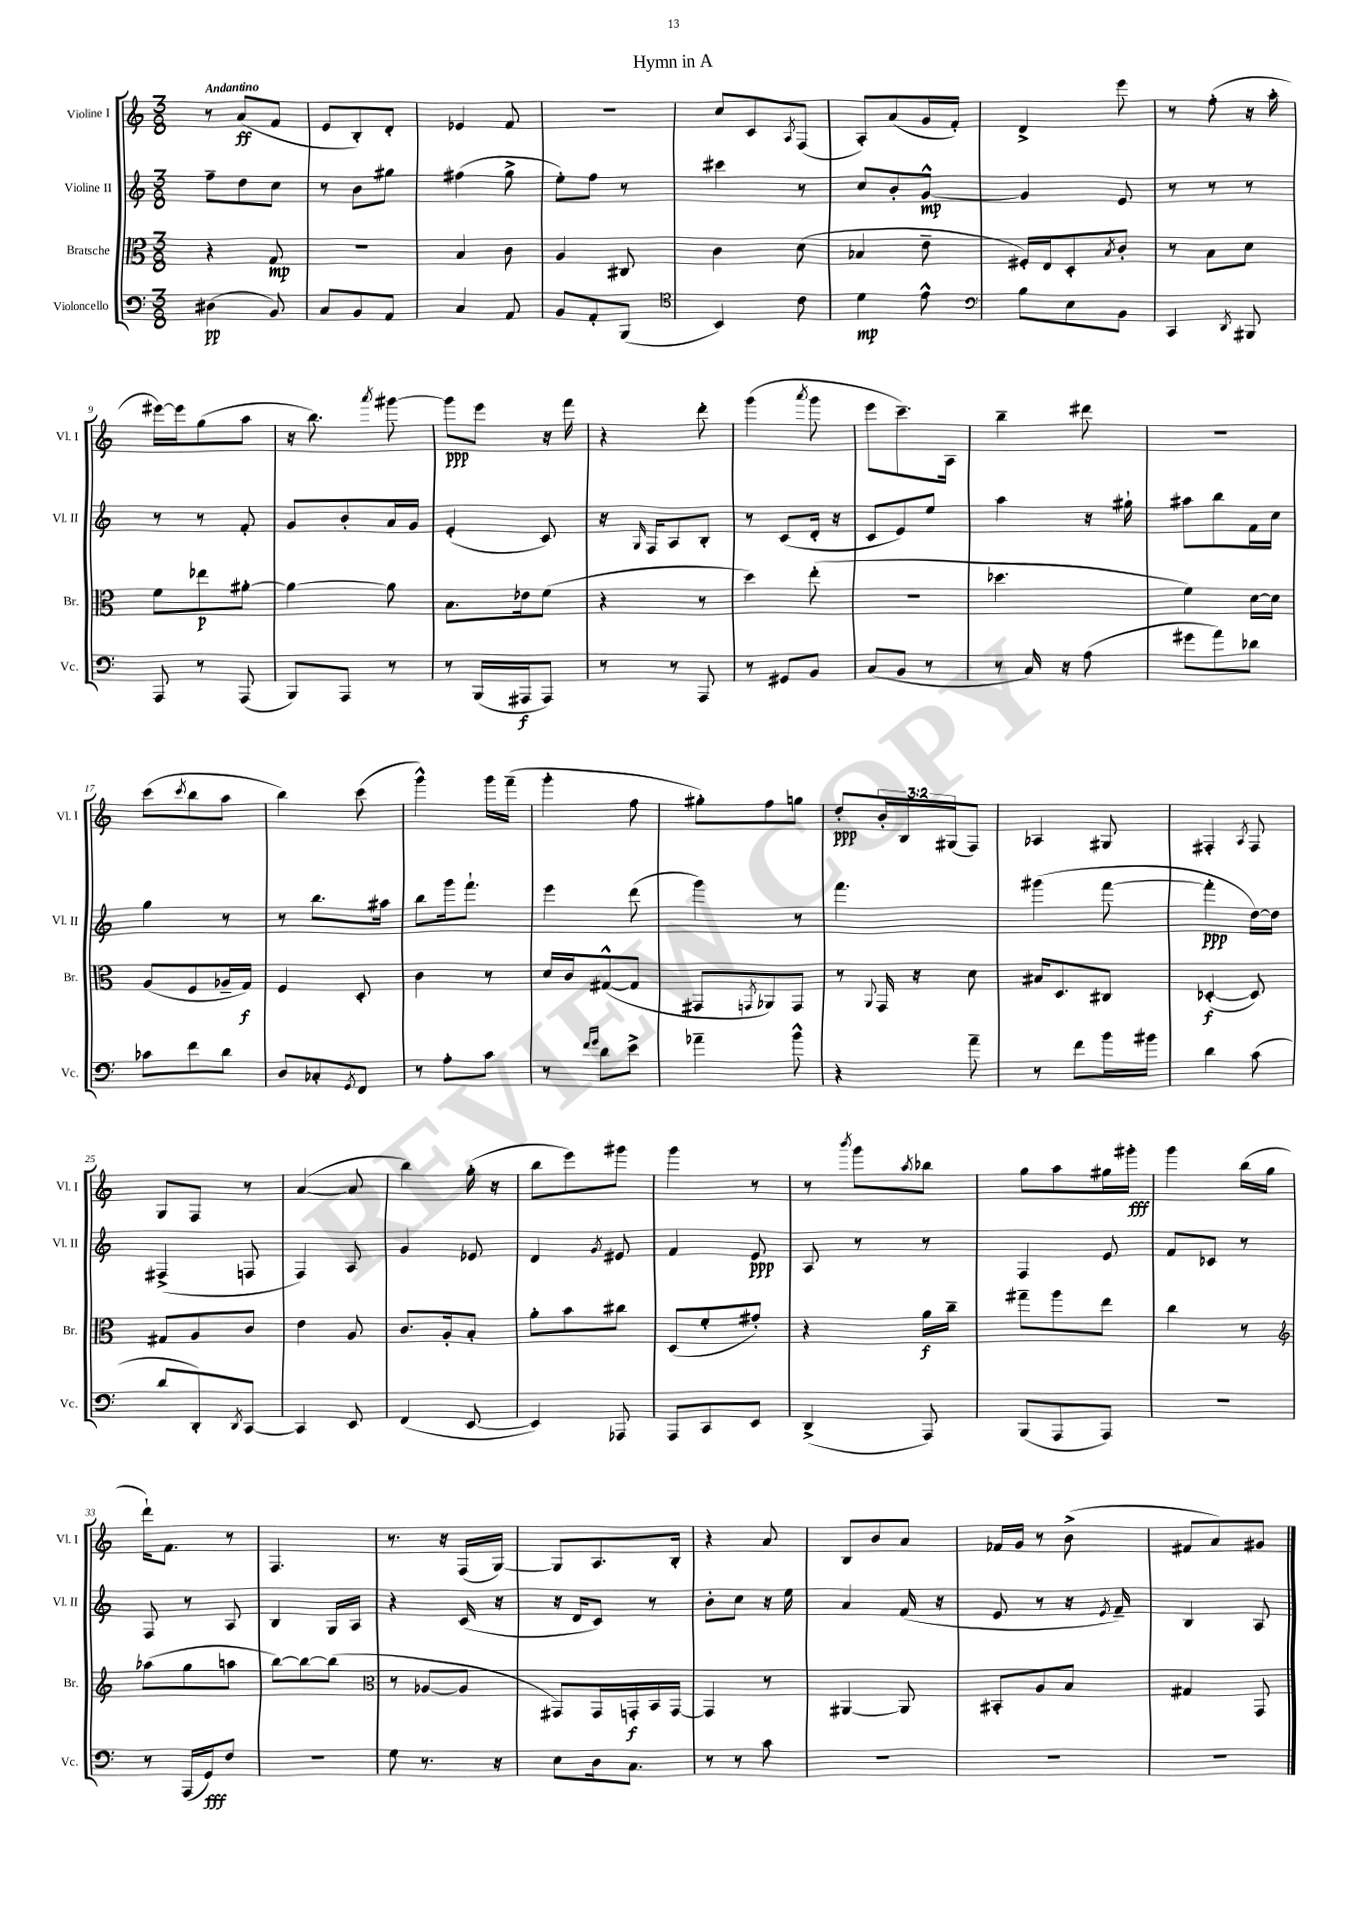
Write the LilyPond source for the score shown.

\header { title = "Hymn in A" }
<<
\new StaffGroup <<
\new Staff = "s0" \with { instrumentName = "Violine I" shortInstrumentName = "Vl. I" } {
    \clef treble \key c \major \numericTimeSignature \time 3/8 \override Staff.TupletNumber.text = #tuplet-number::calc-fraction-text \tempo "Andantino"
    r8 a'8\ff( f'8 |
    e'8 b8-.) d'8-. |
    ees'4 f'8 |
    R4. |
    c''8 c'8 \acciaccatura { a8 } f8( |
    a8-.) a'8( g'16 f'16-.) |
    d'4-> e'''8 |
    r8 f''8-.( r16 a''16-. |
    eis'''16~) eis'''16 g''8( a''8 |
    r16 b''8.) \acciaccatura { a'''8 } gis'''8~ |
    gis'''8\ppp e'''8 r16 f'''16 |
    r4 d'''8-. |
    g'''4( \acciaccatura { a'''8 } g'''8 |
    e'''8 c'''8.--) a16 |
    b''4-- dis'''8 |
    R4. |
    c'''8( \acciaccatura { c'''8 } b''8 a''8 |
    b''4) c'''8( |
    g'''4-^) g'''16 f'''16--( |
    g'''4-. f''8 |
    gis''8-.) f''8 g''8 |
    d''8-.\ppp \tuplet 3/2 { b'16-. b16 gis16( } f8) |
    aes4 gis8 |
    fis4-. \acciaccatura { a8 } fis8 |
    g8 f8 r8 |
    a'4~( a'8 |
    b''4) g''16-.( r16 |
    b''8 e'''8) gis'''8 |
    g'''4 r8 |
    r8 \acciaccatura { b'''8 } g'''8 \acciaccatura { a''8 } bes''8 |
    g''8 a''8 gis''16 gis'''16-.\fff |
    g'''4 b''16( g''16 |
    d'''16-!) f'8. r8 |
    f4. |
    r8. r16 f16( g16~) |
    g8 a8. b16-. |
    r4 a'8 |
    b8 b'8 a'8 |
    fes'16 g'16 r8 b'8->( |
    fis'8 a'8) gis'8 \bar "|." |
}
\new Staff = "s1" \with { instrumentName = "Violine II" shortInstrumentName = "Vl. II" } {
    \clef treble \key c \major \numericTimeSignature \time 3/8
    f''8-- d''8 c''8 |
    r8 b'8 gis''8 |
    fis''4( g''8-> |
    e''8-.) f''8 r8 |
    cis'''4 r8 |
    c''8 b'8-. g'8~-^\mp |
    g'4 e'8 |
    r8 r8 r8 |
    r8 r8 f'8-. |
    g'8 b'8-. a'16 g'16 |
    e'4-.( c'8) |
    r16 \grace { g16 } f16 a8 b8-. |
    r8 c'8( d'16-. r16 |
    c'8 e'8) e''8 |
    a''4 r16 gis''16-! |
    ais''8 b''8 f'16 c''16 |
    g''4 r8 |
    r8 b''8. ais''16 |
    b''8 g'''16 f'''8.-! |
    e'''4 d'''8( |
    g'''4) r8 |
    f'''4. |
    gis'''4( f'''8~ |
    f'''4-.\ppp d''16~) d''16 |
    fis4->( f8 |
    f4) a8 |
    g'4 ees'8 |
    d'4 \acciaccatura { g'8 } eis'8 |
    f'4 e'8\ppp |
    a8 r8 r8 |
    f4 e'8 |
    f'8 ces'8 r8 |
    f8 r8 a8 |
    b4 g16 a16 |
    r4 c'16( r16 |
    r16 d'16 c'8) r8 |
    b'8-. c''8 r16 e''16 |
    a'4 f'16( r16 |
    e'8 r8 r16 \acciaccatura { e'8 } f'16--) |
    b4 a8 \bar "|." |
}
\new Staff = "s2" \with { instrumentName = "Bratsche" shortInstrumentName = "Br." } {
    \clef alto \key c \major \numericTimeSignature \time 3/8
    r4 g8\mp |
    r4. |
    b4 c'8 |
    a4 cis8 |
    c'4 d'8( |
    bes4 e'8-- |
    fis16-.) e16 d8-. \acciaccatura { b8 } c'8-. |
    r8 b8 d'8 |
    f'8 ees''8\p ais'8~-. |
    ais'4~ ais'8 |
    b8. ees'16 f'8( |
    r4 r8 |
    d''4) e''8-.( |
    R4. |
    des''4. |
    f'4) d'16~ d'16 |
    a8( f8 aes16-- g16\f) |
    f4 d8-. |
    c'4 r8 |
    d'16 c'16 gis8~-^( gis8 |
    gis,8 \acciaccatura { g,8 } aes,8) g,8 |
    r8 \appoggiatura { a,8 } g,16 r16 d'8 |
    bis16 d8. cis8 |
    des4~-.\f( des8) |
    gis8 a8 c'8 |
    e'4 a8 |
    c'8. a16-. b8-. |
    a'8-. b'8 cis''8 |
    d8( f'8-. gis'8-.) |
    r4 a'16\f c''16-- |
    gis''8-- a''8 e''8 |
    c''4 r8 |
    \clef treble aes''8( g''8 a''8 |
    b''8~) b''8~ b''8( |
    \clef alto r8 aes8~ aes8 |
    gis,8) gis,16 g,16-.\f b,16 g,16~ |
    g,4 r8 |
    ais,4~ ais,8 |
    bis,8-. a8 b8 |
    gis4 g,8 \bar "|." |
}
\new Staff = "s3" \with { instrumentName = "Violoncello" shortInstrumentName = "Vc." } {
    \clef bass \key c \major \numericTimeSignature \time 3/8
    dis4\pp( b,8) |
    c8 b,8 a,8 |
    c4 a,8 |
    b,8 a,8-. b,,8( |
    \clef tenor b,4) c'8 |
    d'4\mp e'8-^ |
    \clef bass b8 e8 b,8 |
    c,4 \acciaccatura { d,8 } bis,,8 |
    a,,8 r8 a,,8( |
    b,,8) a,,8 r8 |
    r8 b,,16( ais,,16\f ais,,8) |
    r8 r8 a,,8 |
    r8 gis,8 b,8 |
    c8( b,8 r8 |
    r8 c16) r16 a8( |
    gis'8 a'8) des'8 |
    ces'8 f'8 d'8 |
    d8 ces8-. \acciaccatura { g,8 } f,8 |
    r8 a8-. c'8 |
    r8 \grace { f'16 g'16 } d'8 e'8-> |
    aes'4-- b'8-^ |
    r4 a'8-- |
    r8 f'8 b'16 bis'16 |
    d'4 c'8( |
    d'8 d,8-.) \acciaccatura { d,8 } c,8~ |
    c,4 e,8 |
    f,4( e,8~ |
    e,4) aes,,8 |
    a,,8 c,8 e,8 |
    d,4->( a,,8) |
    b,,8( a,,8 a,,8) |
    R4. |
    r8 a,,16( g,16\fff) f8 |
    R4. |
    g8 r8. r16 |
    e8 d16 c8. |
    r8 r8 c'8 |
    R4. |
    R4. |
    R4. \bar "|." |
}
>>
>>
